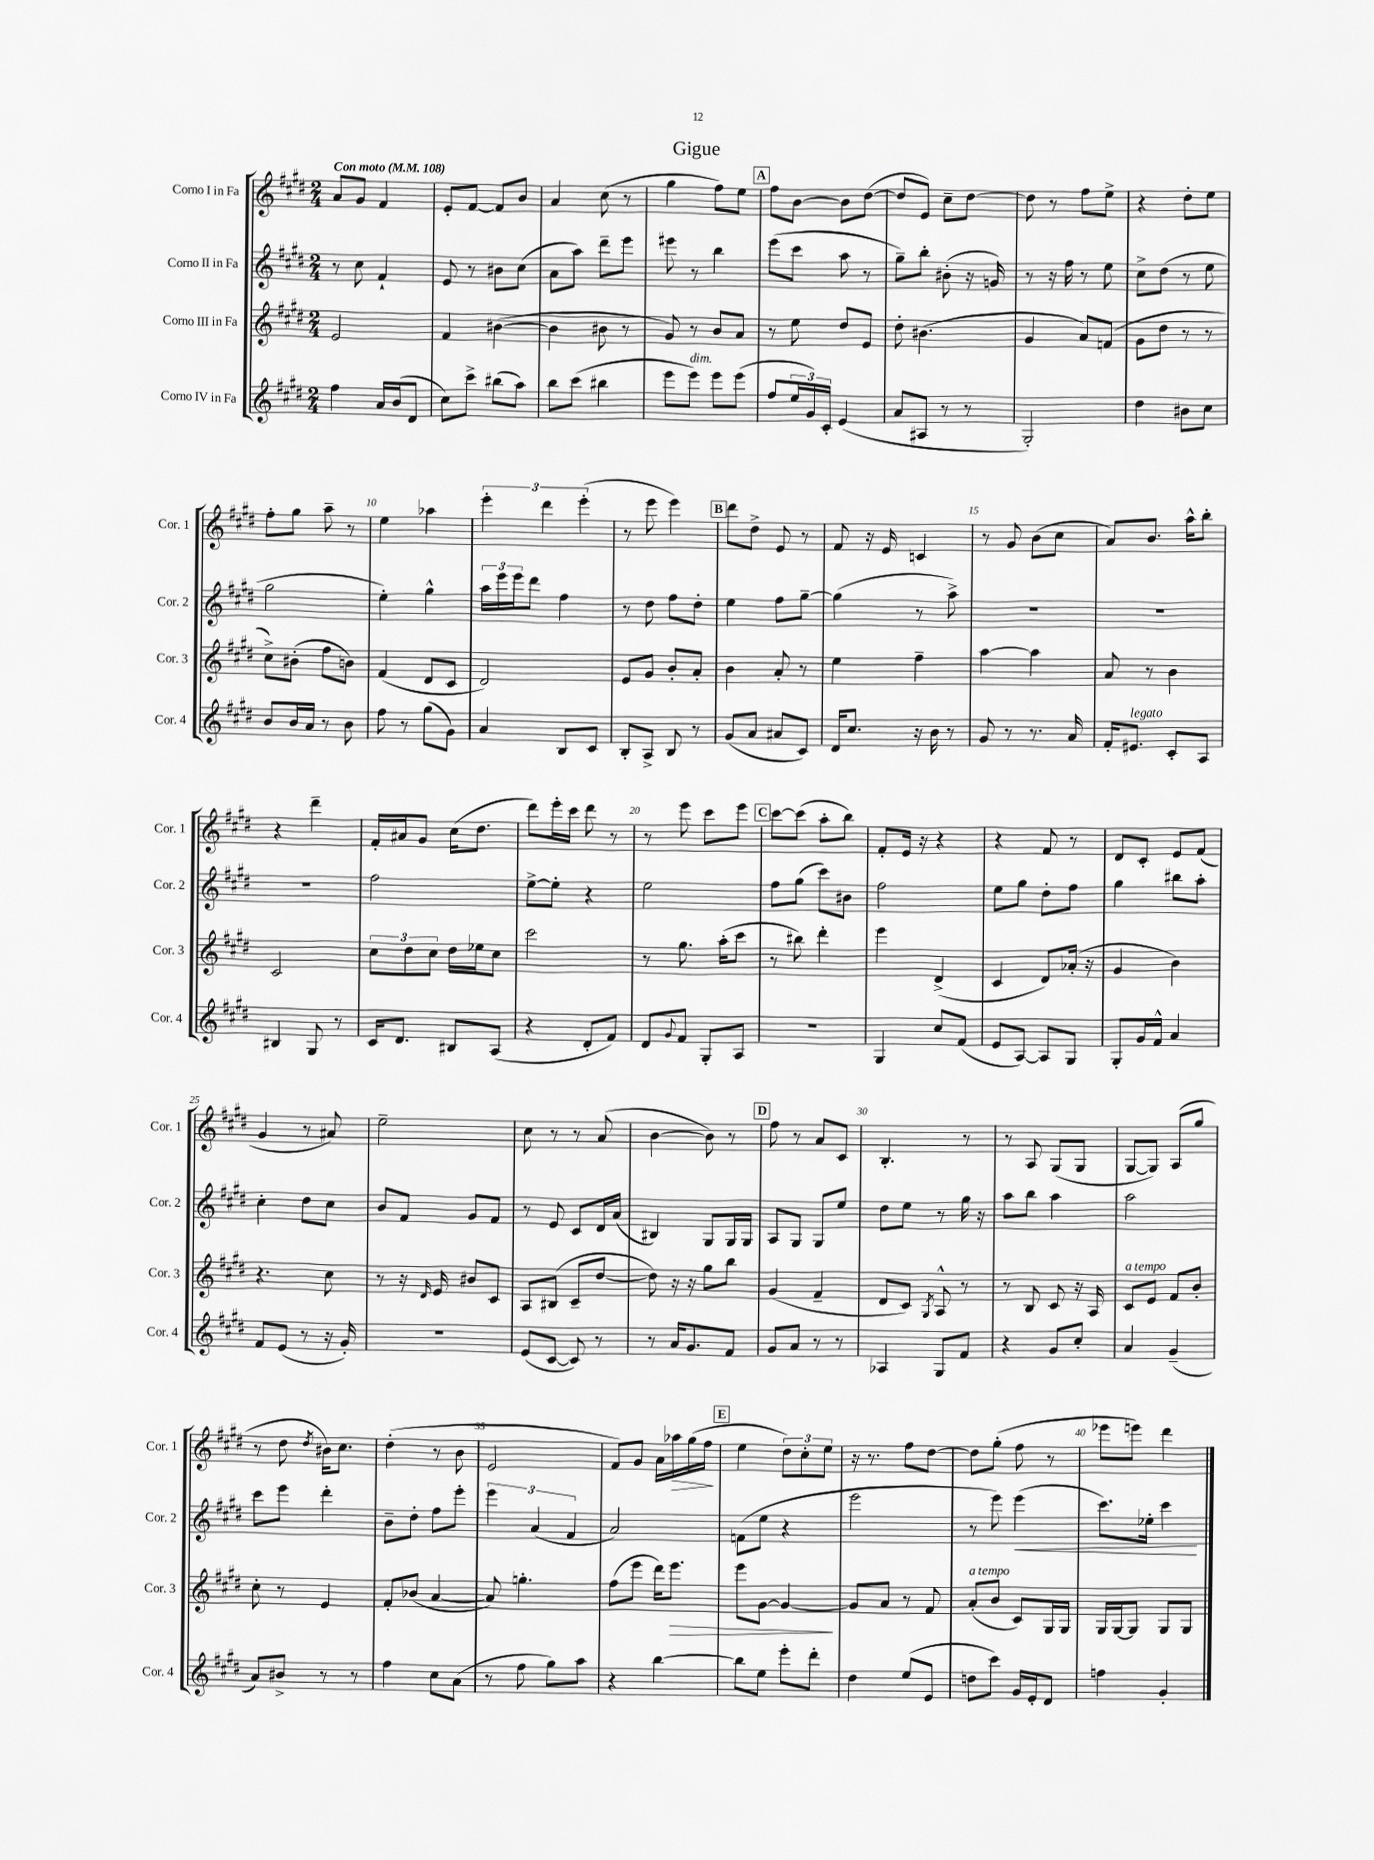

**kern	**kern	**dynam	**kern	**dynam	**kern	**dynam
*part4	*part3	*part3	*part2	*part2	*part1	*part1
*staff4	*staff3	*staff3	*staff2	*staff2	*staff1	*staff1
*I"Corno IV in Fa	*I"Corno III in Fa	*	*I"Corno II in Fa	*	*I"Corno I in Fa	*
*I'Cor. 4	*I'Cor. 3	*	*I'Cor. 2	*	*I'Cor. 1	*
*clefG2	*clefG2	*	*clefG2	*	*clefG2	*
*k[f#c#g#d#]	*k[f#c#g#d#]	*	*k[f#c#g#d#]	*	*k[f#c#g#d#]	*
*M2/4	*M2/4	*	*M2/4	*	*M2/4	*
*MM108	*MM108	*	*MM108	*	*MM108	*
=1	=1	=1	=1	=1	=1	=1
!	!	!	!	!	!LO:TX:a:B:t=Con moto	!
4ff#\	2e/	.	8r	.	8a/L	.
.	.	.	8cc#\	.	8g#/J	.
16a/LL	.	.	4f#`/	.	4f#/	.
(16b/J	.	.	.	.	.	.
8d#/J	.	.	.	.	.	.
=2	=2	=2	=2	=2	=2	=2
8cc#\L)	4f#/	.	8e/	.	8e'/L	.
8ccc#^\J	.	.	8r	.	[8f#/J	.
(8bb#X\L	([4b#X\	.	8b#X\L	.	8f#/L]	.
8aa\J)	.	.	(8cc#\J	.	8b/J	.
=3	=3	=3	=3	=3	=3	=3
8bb\L	4b#\]	.	8a\L	.	4a/	.
(8ccc#\J	.	.	8aa\J)	.	.	.
4bb#X\	8b#X\	.	8ddd#~\L	.	(8cc#\	.
.	8r	.	8eee\J	.	8r	.
=4	=4	=4	=4	=4	=4	=4
8eee\L	8g#/)	.	8eee#X\	.	4gg#\	.
!LO:TX:a:i:t=dim.	!	!	!	!	!	!
8eee\J)	8r	.	8r	.	.	.
8eee\L	8b/L	.	4bb\	.	8ff#\L)	.
(8eee\J	8a/J	.	.	.	8ee\J	.
!!LO:REH:place=s1:t=A
=5	=5	=5	=5	=5	=5	=5
8ff#/L	8r	.	(8eee\L	.	8ff#\L	.
24ee/L	8ee\	.	8ccc#\J	.	[8b\J	.
24g#/)	.	.	.	.	.	.
24c#'/JJ	.	.	.	.	.	.
(4e/	8dd#/L	.	8aa\	.	8b\L]	.
.	8e/J	.	8r	.	([8dd#\J	.
=6	=6	=6	=6	=6	=6	=6
8a/L	8dd#'\	.	8gg#~\L)	.	8dd#/L]	.
8A#X/J	(4.b#X\	.	8bb'\J	.	8e/J)	.
8r	.	.	(8b#X'\	.	8cc#~\L	.
8r	.	.	16r	.	[8dd#\J	.
.	.	.	16gn/)	.	.	.
=7	=7	=7	=7	=7	=7	=7
2G#'/)	4g#/	.	8r	.	8dd#\]	.
.	.	.	16r	.	8r	.
.	.	.	16ff#\	.	.	.
.	8a/L)	.	8r	.	8ff#\L	.
.	(8fn/J	.	8ee\	.	8ee^\J	.
=8	=8	=8	=8	=8	=8	=8
4dd#\	8g#\L	.	8cc#^\L	.	4r	.
.	8dd#\J	.	(8dd#\J	.	.	.
8b#X\L	8r	.	8r	.	8dd#'\L	.
8cc#\J	8r	.	8ee\	.	8ee\J	.
!!LO:LB:g=z
=9	=9	=9	=9	=9	=9	=9
8b/L	8cc#^\L)	.	2gg#\	.	8ff#'\L	.
16b/L	(8b#X'\J	.	.	.	8gg#\J	.
16a/JJ	.	.	.	.	.	.
8r	8ff#\L	.	.	.	8aa~\	.
8b\	8bn\J)	.	.	.	8r	.
=10	=10	=10	=10	=10	=10	=10
8ff#\	(4f#/	.	4ee'\)	.	4ee\	.
8r	.	.	.	.	.	.
(8gg#\L	8d#/L	.	4gg#^^\	.	4aa-X\	.
8g#\J)	8c#/J	.	.	.	.	.
=11	=11	=11	=11	=11	=11	=11
4a/	2d#/)	.	24aa\LL	.	6eee'\	.
.	.	.	24eee\	.	.	.
.	.	.	24eee\J	.	.	.
.	.	.	8ddd#\J	.	.	.
.	.	.	.	.	6ddd#\	.
8B/L	.	.	4ff#\	.	.	.
.	.	.	.	.	(6eee'\	.
8c#/J	.	.	.	.	.	.
=12	=12	=12	=12	=12	=12	=12
8B'/L	8e/L	.	8r	.	8r	.
8A^/J	8g#/J	.	8dd#\	.	8eee\	.
8B/	8b'/L	.	8ff#\L	.	4eee\)	.
8r	8a'/J	.	8dd#'\J	.	.	.
!!LO:REH:place=s1:t=B
=13	=13	=13	=13	=13	=13	=13
(8g#/L	4b\	.	4ee\	.	8ddd#\L	.
8a/J	.	.	.	.	8dd#^\J	.
8a#X/L	8a'/	.	8ff#\L	.	8e/	.
8c#/J)	8r	.	[8gg#~\J	.	8r	.
=14	=14	=14	=14	=14	=14	=14
16d#/KL	4ee\	.	(4gg#\]	.	8f#/	.
8.cc#/J	.	.	.	.	.	.
.	.	.	.	.	16r	.
.	.	.	.	.	16e/	.
16r	4ff#~\	.	8r	.	4cn/	.
16b\	.	.	.	.	.	.
8r	.	.	8aa^\)	.	.	.
=15	=15	=15	=15	=15	=15	=15
8g#/	[4aa\	.	2r	.	8r	.
8r	.	.	.	.	8g#/	.
8.r	4aa\]	.	.	.	(8b\L	.
.	.	.	.	.	8cc#\J	.
16a/	.	.	.	.	.	.
=16	=16	=16	=16	=16	=16	=16
16f#'/KL	8a/	.	2r	.	8a/L)	.
!LO:TX:a:i:t=legato	!	!	!	!	!	!
8.e#X/J	.	.	.	.	.	.
.	8r	.	.	.	8.b/J	.
8c#'/L	4b\	.	.	.	.	.
.	.	.	.	.	16aa^^\KL	.
8A/J	.	.	.	.	8bb'\J	.
!!LO:LB:g=z
=17	=17	=17	=17	=17	=17	=17
4B#X/	2c#/	.	2r	.	4r	.
8G#/	.	.	.	.	4ddd#~\	.
8r	.	.	.	.	.	.
=18	=18	=18	=18	=18	=18	=18
16c#/KL	12cc#\L	.	2ff#\	.	16f#'/LL	.
8.d#/J	.	.	.	.	16a#X/J	.
.	12dd#\	.	.	.	.	.
.	.	.	.	.	8g#/J	.
.	12cc#\J	.	.	.	.	.
8B#X/L	16dd#\LL	.	.	.	(16cc#\KL	.
.	16ee-X\J	.	.	.	8.dd#\J	.
(8A/J	8cc#\J	.	.	.	.	.
=19	=19	=19	=19	=19	=19	=19
4r	2ccc#\	.	[8ee^\L	.	8ddd#\L)	.
.	.	.	8ee'\J]	.	16eee'\L	.
.	.	.	.	.	16ccc#\JJ	.
8d#'/L	.	.	4r	.	8ddd#\	.
8f#/J)	.	.	.	.	8r	.
=20	=20	=20	=20	=20	=20	=20
8d#/L	8r	.	2ee\	.	8r	.
8qqg#/	.	.	.	.	.	.
8f#/J	8.gg#\	.	.	.	8eee\	.
8G#'/L	.	.	.	.	8ccc#\L	.
.	(16aa'\KL	.	.	.	.	.
8A/J	8ccc#\J	.	.	.	8eee\J	.
!!LO:REH:place=s1:t=C
=21	=21	=21	=21	=21	=21	=21
2r	8r	.	8ff#\L	.	[8ccc#\L	.
.	8bb#X\)	.	(8gg#\J	.	(8ccc#\J]	.
.	4ddd#'\	.	8ccc#\L)	.	8aa'\L	.
.	.	.	8b#X\J	.	8bb\J)	.
=22	=22	=22	=22	=22	=22	=22
4G#/	4eee\	.	2ff#\	.	8f#'/L	.
.	.	.	.	.	16e/Jk	.
.	.	.	.	.	16r	.
8cc#/L	(4d#^/	.	.	.	4r	.
(8f#/J	.	.	.	.	.	.
=23	=23	=23	=23	=23	=23	=23
8e/L	4c#/	.	8ee\L	.	4r	.
[8A/J)	.	.	8gg#\J	.	.	.
8A/L]	8d#/L)	.	8dd#'\L	.	8f#/	.
8G#/J	(16a-X'/Jk	.	8ff#\J	.	8r	.
.	16r	.	.	.	.	.
=24	=24	=24	=24	=24	=24	=24
8G#'/L	4g#/	.	4gg#\	.	8d#/L	.
16g#/L	.	.	.	.	8c#'/J	.
16f#^^/JJ	.	.	.	.	.	.
4a/	4b\)	.	8bb#X\L	.	8e/L	.
.	.	.	8aa'\J	.	(8f#/J	.
!!LO:LB:g=z
=25	=25	=25	=25	=25	=25	=25
8f#/L	4.r	.	4cc#'\	.	4g#/	.
(8e/J	.	.	.	.	.	.
8r	.	.	8dd#\L	.	8r	.
16r	8cc#\	.	8cc#\J	.	8a#X/)	.
16g#'/)	.	.	.	.	.	.
=26	=26	=26	=26	=26	=26	=26
2r	8r	.	8b/L	.	2ee~\	.
.	16r	.	8f#/J	.	.	.
.	16qqd#/	.	.	.	.	.
.	16e/	.	.	.	.	.
.	8b#X/L	.	8g#/L	.	.	.
.	8c#/J	.	8f#/J	.	.	.
=27	=27	=27	=27	=27	=27	=27
(8e/L	8A/L	.	8r	.	8cc#\	.
[8c#/J	(8B#X/J	.	8e/	.	8r	.
8c#/])	8c#~/L	.	8c#/L	.	8r	.
8r	[8dd#/J	.	16d#/L	.	(8a/	.
.	.	.	(16a/JJ	.	.	.
=28	=28	=28	=28	=28	=28	=28
8r	8dd#\])	.	4B#X/)	.	[4b\	.
16a/KL	16r	.	.	.	.	.
8.g#/	16r	.	.	.	.	.
.	8gg#\L	.	8G#/L	.	8b\])	.
8f#/J	8bb\J	.	16G#/L	.	8r	.
.	.	.	16G#/JJ	.	.	.
!!LO:REH:place=s1:t=D
=29	=29	=29	=29	=29	=29	=29
8g#/L	(4g#/	.	8A/L	.	8ff#\	.
8a/J	.	.	8G#/J	.	8r	.
8r	4f#~/	.	8G#/L	.	8a/L	.
8r	.	.	8ee/J	.	8c#/J	.
=30	=30	=30	=30	=30	=30	=30
4A-X/	8d#/L	.	8dd#\L	.	4.B'/	.
.	8c#/J)	.	8ee\J	.	.	.
.	8qG#/	.	.	.	.	.
8G#/L	8A^^/	.	8r	.	.	.
8f#/J	8r	.	16gg#\	.	8r	.
.	.	.	16r	.	.	.
=31	=31	=31	=31	=31	=31	=31
4r	8r	.	8aa\L	.	8r	.
.	8B/	.	8bb\J	.	8A/	.
8g#/L	8c#/	.	4aa\	.	(8G#/L	.
8cc#'/J	16r	.	.	.	8G#/J	.
.	16A/	.	.	.	.	.
=32	=32	=32	=32	=32	=32	=32
!	!LO:TX:a:i:t=a tempo	!	!	!	!	!
4a/	8c#/L	.	2aa\	.	[8G#/L	.
.	8e/J	.	.	.	8G#/J])	.
(4g#~/	8f#/L	.	.	.	(8A/L	.
.	8b'/J	.	.	.	8gg#/J	.
!!LO:LB:g=z
=33	=33	=33	=33	=33	=33	=33
8a/L)	8cc#'\	.	8ccc#\L	.	8r	.
8b#X^/J	8r	.	8eee\J	.	8dd#\	.
.	.	.	.	.	8qdd#/	.
8r	4e/	.	4ddd#'\	.	16b#X\KL)	.
.	.	.	.	.	8.cc#\J	.
8r	.	.	.	.	.	.
=34	=34	=34	=34	=34	=34	=34
4ff#\	8f#'/L	.	8b~\L	.	(4dd#'\	.
.	(8b-X/J	.	8dd#'\J	.	.	.
8cc#\L	[4a/	.	8ff#\L	.	8r	.
(8a\J	.	.	8eee'\J	.	8b\	.
=35	=35	=35	=35	=35	=35	=35
8r	8a/])	.	6eee\	.	2e/	.
8ff#\	4.ggn'\	.	.	.	.	.
.	.	.	(6a/	.	.	.
8gg#\L)	.	.	.	.	.	.
.	.	.	6f#/	.	.	.
8aa\J	.	.	.	.	.	.
=36	=36	=36	=36	=36	=36	=36
4r	(8ff#\L	.	2a/)	.	8f#/L)	.
.	8eee\J	.	.	.	8g#/J	.
[4bb\	16ddd#\KL)	.	.	.	16a\LL	.
!	!	!LO:HP:b	!	!	!	!LO:HP:b
.	8.eee\J	>	.	.	16aa-X\	>
.	.	.	.	.	(16gg#\	.
.	.	.	.	.	16ff#\JJ	.
.	.	.	.	.	.	]
!!LO:REH:place=s1:t=E
=37	=37	=37	=37	=37	=37	=37
8bb\L]	8eee\L	.	(8fn\L	.	4ee\	.
8ee\J	[8g#\J	.	8ee\J	.	.	.
8eee'\L	4g#/_	.	4r	.	12dd#\L)	.
.	.	.	.	.	12cc#'\	.
8ddd#'\J	.	.	.	.	.	.
.	.	.	.	.	12ee\J	.
.	.	]	.	.	.	.
=38	=38	=38	=38	=38	=38	=38
4dd#\	8g#/L]	.	2eee\	.	16r	.
.	.	.	.	.	8.r	.
.	8a/J	.	.	.	.	.
(8ee/L	8r	.	.	.	8ff#\L	.
8e/J	8f#/	.	.	.	[8dd#\J	.
=39	=39	=39	=39	=39	=39	=39
!	!LO:TX:a:i:t=a tempo	!	!	!	!	!
8ddn\L	(8a'/L	.	8r	.	8dd#\L]	.
8ccc#\J)	8b/J	.	8eee\)	.	(8gg#'\J	.
!	!	!	!	!LO:HP:b	!	!
16g#/LL	8c#/L)	.	(4eee\	<	8ff#\	.
16e'/J	.	.	.	.	.	.
8d#/J	16G#/L	.	.	.	8r	.
.	16G#/JJ	.	.	.	.	.
=40	=40	=40	=40	=40	=40	=40
4ffn\	16G#/LL	.	8.ccc#\L)	.	8eee-X\L	.
.	[16G#/J	.	.	.	.	.
.	8G#/J]	.	.	.	8eeen\J)	.
.	.	.	16ee-X'\Jk	.	.	.
4g#'/	8G#/L	.	4ccc#\	.	4ddd#\	.
.	8G#/J	.	.	.	.	.
.	.	.	.	[	.	.
==	==	==	==	==	==	==
*-	*-	*-	*-	*-	*-	*-
